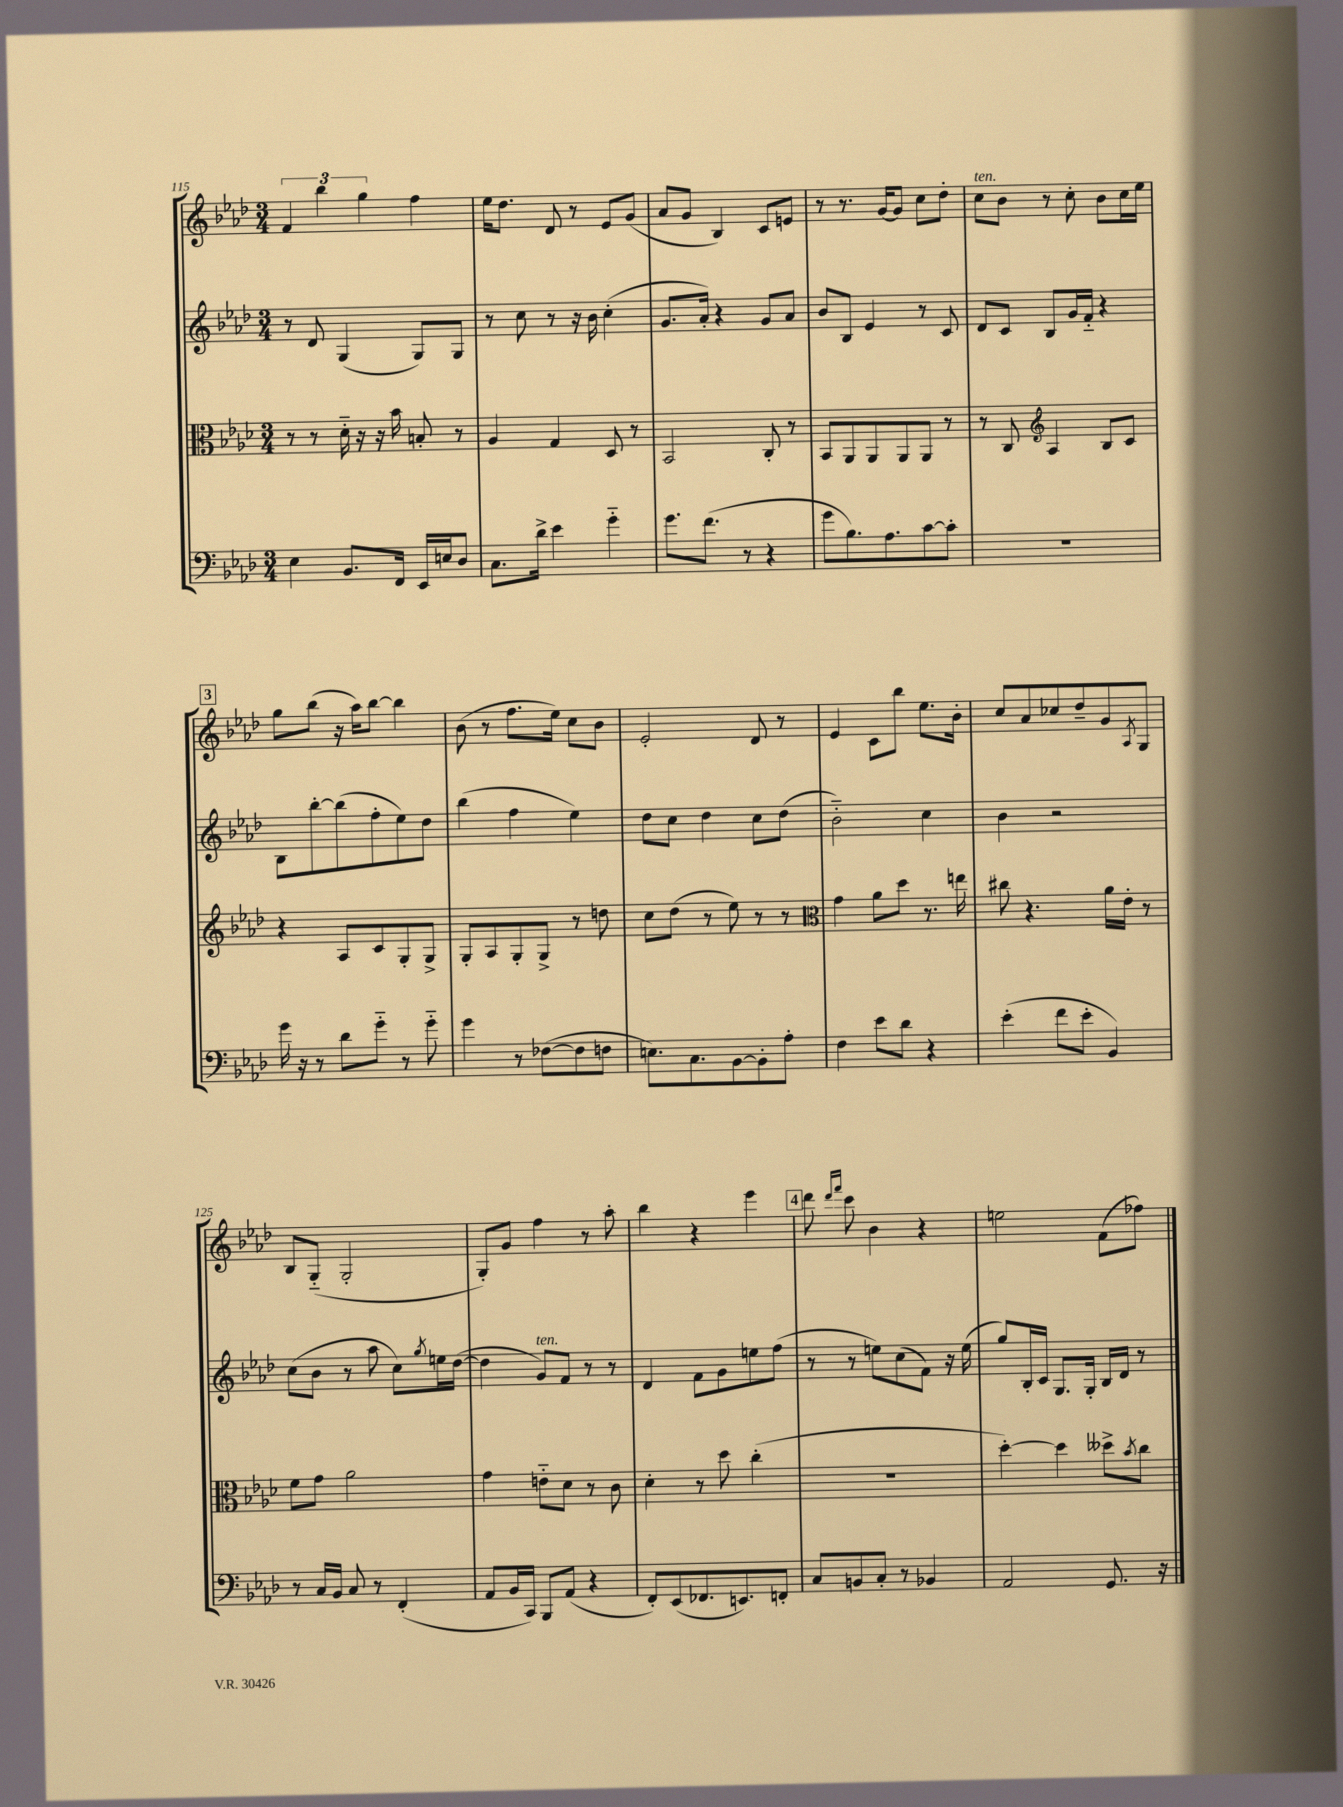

**kern	**kern	**kern	**kern
*part4	*part3	*part2	*part1
*staff4	*staff3	*staff2	*staff1
*clefF4	*clefC3	*clefG2	*clefG2
*k[b-e-a-d-]	*k[b-e-a-d-]	*k[b-e-a-d-]	*k[b-e-a-d-]
*M3/4	*M3/4	*M3/4	*M3/4
=115	=115	=115	=115
4E-\	8r	8r	6f/
.	8r	8d-/	.
.	.	.	6bb-\
8.BB-/L	16d-\	(4G/	.
.	16r	.	.
.	.	.	6gg\
.	16r	.	.
16FF/Jk	16b-\	.	.
16EE-/LL	8Bn'/	8G/L)	4ff\
16En/J	.	.	.
8D-/J	8r	8G/J	.
=116	=116	=116	=116
8.C\L	4A-/	8r	16ee-\KL
.	.	.	8.dd-\J
.	.	8cc\	.
16d-^\Jk	.	.	.
4e-\	4G/	8r	8d-/
.	.	16r	8r
.	.	16b-\	.
4g\	8D-/	(4cc'\	8e-/L
.	8r	.	(8g/J
=117	=117	=117	=117
8.g\L	2BB-/	8.g/L	8a-/L
.	.	.	8g/J
(8.f\J	.	16a-'/Jk)	.
.	.	4r	4B-/)
8r	.	.	.
4r	8C'/	8g/L	8c/L
.	8r	8a-/J	8en/J
=118	=118	=118	=118
8g\L	8BB-/L	8b-/L	8r
8.B-\)	8AA-/	8B-/J	8.r
.	8AA-/	4e-/	.
8.A-\	.	.	[16g/KL
.	8AA-/	.	8g/J]
[8c\	8AA-/J	8r	8cc\L
8c'\J]	8r	8c/	8dd-'\J
=119	=119	=119	=119
!	!	!	!LO:TX:a:i:t=ten.
2.r	8r	8d-/L	8cc\L
.	8C/	8c/J	8b-\J
*	*clefG2	*	*
.	4A-/	8B-/L	8r
.	.	16g/L	8cc'\
.	.	16f/JJ	.
.	8B-/L	4r	8b-\L
.	8c/J	.	16cc\L
.	.	.	16ee-\JJ
!!LO:LB:g=z
!!LO:REH:place=s1:t=3
=120	=120	=120	=120
16g\	4r	8B-\L	8gg\L
16r	.	.	.
8r	.	[8bb-'\	(8bb-\J
8d-\L	8A-/L	(8bb-\]	16r
.	.	.	16aa-\KL)
8g\J	8c/	8ff'\	[8bb-\J
8r	8G'/	8ee-\)	4bb-\]
8g\	8G^/J	8dd-\J	.
=121	=121	=121	=121
4g\	8G'/L	(4bb-\	(8b-\
.	8A-/	.	8r
8r	8G'/	4ff\	8.ff\L
([8F-X\L	8G^/J	.	.
.	.	.	16ee-\Jk)
8F-\]	8r	4ee-\)	8cc\L
8Fn\J	8ddn\	.	8b-\J
=122	=122	=122	=122
8.En\L)	8cc\L	8dd-\L	2e-'/
.	(8dd-\J	8cc\J	.
8.C\	.	.	.
.	8r	4dd-\	.
[8BB-\	8ee-\)	.	.
8BB-'\]	8r	8cc\L	8d-/
8A-'\J	8r	(8dd-\J	8r
=123	=123	=123	=123
*	*clefC3	*	*
4F\	4g\	2b-\)	4e-/
8e-\L	8a-\L	.	8c\L
8d-\J	8dd-\J	.	8bb-\J
4r	8.r	4cc\	8.ee-\L
.	16een\	.	16b-'\Jk
=124	=124	=124	=124
(4e-'\	8cc#X\	4b-\	8cc/L
.	4.r	.	8a-/
8f\L	.	2r	8cc-X/
8e-'\J	.	.	8dd-~/
4BB-/)	16a-\LL	.	8g/
.	16e-'\JJ	.	.
.	.	.	8qA-/
.	8r	.	8G/J
!!LO:LB:g=z
=125	=125	=125	=125
8r	8f\L	(8cc\L	8B-/L
16C/LL	8g\J	8b-\J	(8G/J
16BB-/JJ	.	.	.
8C/	2a-\	8r	2G'/
8r	.	8aa-\	.
(4FF'/	.	8cc\L)	.
.	.	8qgg/	.
.	.	16een\L	.
.	.	([16dd-\JJ	.
=126	=126	=126	=126
8AA-/L	4g\	4dd-\]	8G'/L)
16BB-/L	.	.	8g/J
16CC/JJ)	.	.	.
!	!	!LO:TX:a:i:t=ten.	!
8BBB-/L	8en\L	8g/L)	4ff\
(8AA-/J	8d-\J	8f/J	.
4r	8r	8r	8r
.	8c\	8r	8aa-'\
=127	=127	=127	=127
8FF'/L)	4d-'\	4d-/	4bb-\
(8EE-/	.	.	.
8.FF-X/	8r	8f\L	4r
.	8dd-\	8g\	.
8.EEn/)	.	.	.
.	(4cc'\	8een\	4eee-\
8FFn'/J	.	(8ff\J	.
!!LO:REH:place=s1:t=4
=128	=128	=128	=128
8C/L	2.r	8r	8ddd-\
.	.	.	16qqddd-/LL
.	.	.	16qqfff/JJ
8BBn/	.	8r	8ccc\
8C'/J	.	8een\L)	4b-\
8r	.	(8cc\	.
4BB-X/	.	8f\J)	4r
.	.	16r	.
.	.	(16ee\	.
=129	=129	=129	=129
2AA-/	[4dd-'\)	8gg/L)	2een\
.	.	16B-'/L	.
.	.	16c/JJ	.
.	4dd-\]	8.G/L	.
.	.	16G'/Jk	.
8.GG/	8dd--X^\L	16B-/LL	(8f\L
.	.	16d-/JJ	.
.	8qb-/	.	.
.	8cc\J	8r	8ff-X\J)
16r	.	.	.
==	==	==	==
*-	*-	*-	*-
